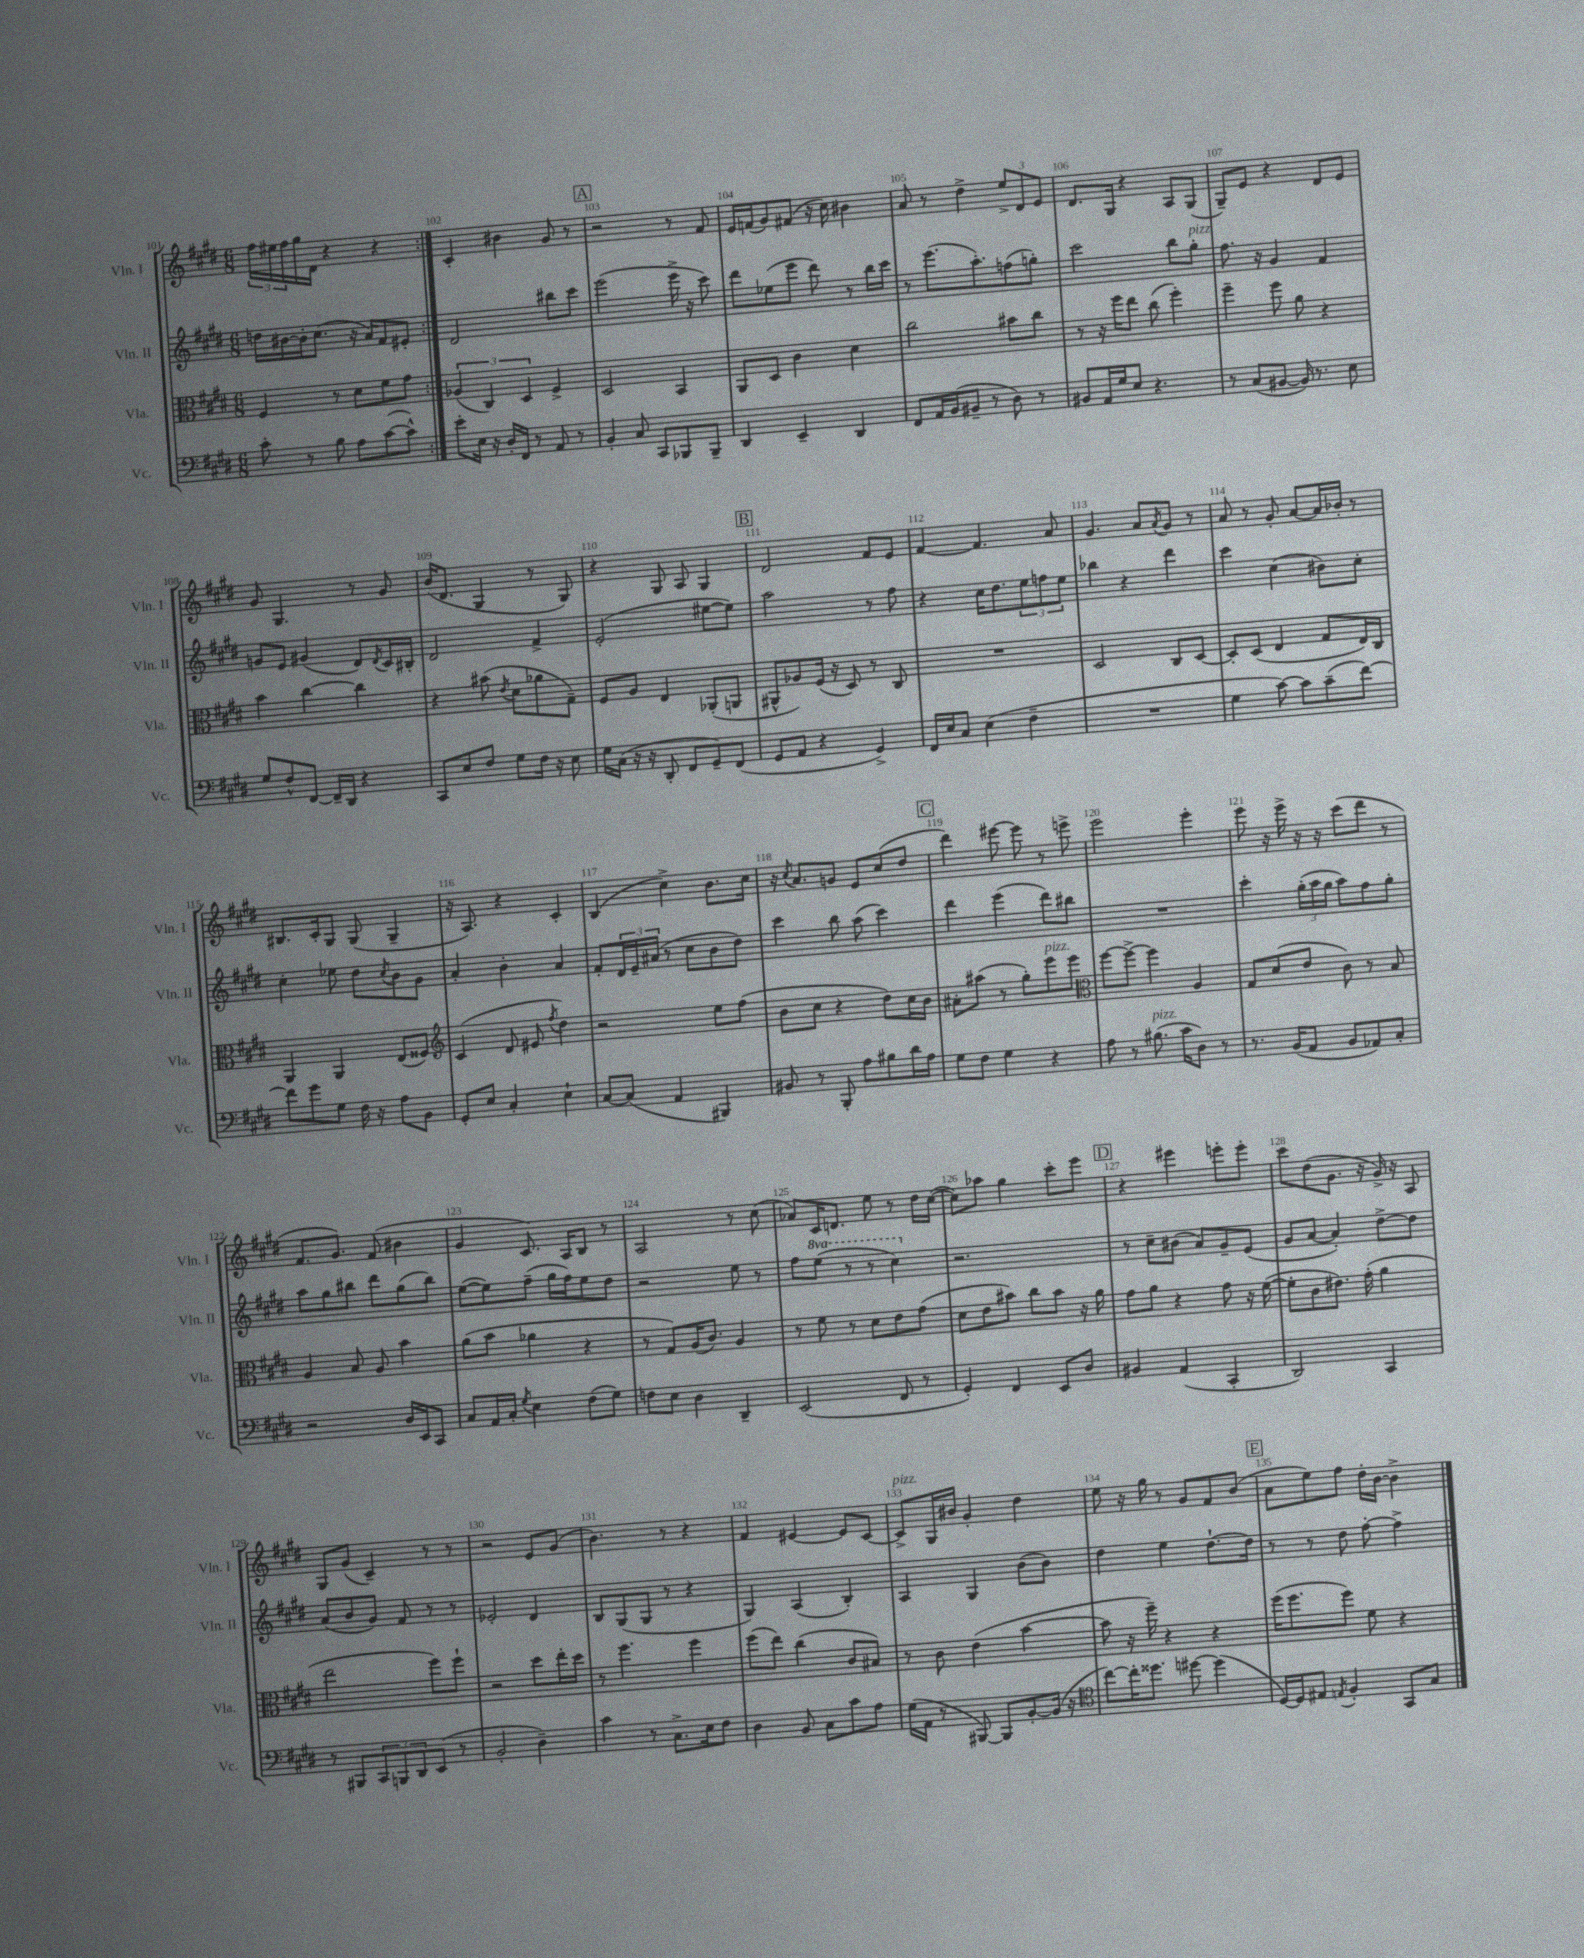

**kern	**kern	**kern	**kern
*staff4	*staff3	*staff2	*staff1
*clefF4	*clefC3	*clefG2	*clefG2
*k[f#c#g#d#]	*k[f#c#g#d#]	*k[f#c#g#d#]	*k[f#c#g#d#]
*M6/8	*M6/8	*M6/8	*M6/8
8c#'\	4F#/	16dd\LL	24ff#\LL
.	.	.	24ee#\
.	.	[16b#\	.
.	.	.	24ff#\
8r	.	16b#'\]J	16gg#\
.	.	(8.cc#\J	16d#\JJ
8B\	8r	.	4r
8A\L	8d#\L	16r	.
.	.	16a/LK)	.
([8c#\	8f#\	8f#/	4r
8c#^^\]J)	8g#\J	8e#'/J	.
=:|!	=:|!	=:|!	=:|!
8e'\L	(6A-/	2d#/	4c#'/
16E\Jk	.	.	.
.	6C#/)	.	.
16r	.	.	.
16D#'/LL	.	.	4b#\
16FF#/JJ	.	.	.
.	6D#/	.	.
8r	.	.	.
8AA/	4F#^/	8bb#\L	8g#/
8r	.	8ccc#\J	8r
=	=	=	=
4BB'/	2D#/	(2eee\	2r
8C#/	.	.	.
8CC#/L	.	.	.
8BBB-/	4BB/	16eee^\	8r
.	.	16r	.
8BBB-~/J	.	8ccc#\)	8f#/
=	=	=	=
4DD#/	8AA/L	8ddd#\L	16e/LL
.	.	.	(16f/J
.	8D#/J	(8ee-\	8g#/)
4EE~/	4c#\	8eee\J	(8f#/J
.	.	8ddd#\)	16r
.	.	.	16cc#\)
4DD#/	4d#\	8r	4b#\
.	.	16bb\LL	.
.	.	16ccc#\JJ	.
=	=	=	=
8FF#/L	2cc#\	8r	8a/
16AA/L	.	(8.eee\L	8r
(16BB/J	.	.	.
8BB#~/J	.	.	4dd#^\
.	.	8.aa'\)	.
8r	.	.	.
8D#\)	8b#\L	(8ff\	12ee^/L
.	.	.	12d#/
8r	8cc#\J	8gg'\J)	.
.	.	.	12e/J
=	=	=	=
8BB#/L	8r	2ccc#\	8.d#/L
16AA/L	16r	.	.
16G#/J	16ff#\LK	.	16G#/Jk
8E/J	8ee\J	.	4r
4.r	(8cc#\	.	.
.	4ff#'\)	8bb\L	8A/L
.	.	8gg#'\J	(8G#/J
=	=	=	=
8r	4ff#~\	8.ff#\	8G#~/L)
(8C#/L	.	.	8e/J
.	.	16r	.
[8BB#/J	8ff#\	4g#/	4r
16BB#/])	8a\	.	.
8.r	.	.	.
.	4r	4f#/	8d#/L
8E\	.	.	8e/J
=	=	=	=
8G#/L	4b\	8g/L	8g#/
8F#^^/	.	8e/J	4.G#/
[8FF#/J	[4cc#\	(4g#/	.
16FF#~/]LL	.	.	.
16DD#/JJ	.	.	.
4r	4cc#\]	8d#/L)	8r
.	.	8qd#/	.
.	.	16c#/L	8g#/
.	.	16B#'/JJ	.
=	=	=	=
8CC#/L	4r	2d#/	(16b/LK
.	.	.	8.d#/J
8E/	.	.	.
8F#/J	(8b#\	.	4G#/
.	8qe/	.	.
8G#\L	8d#\L	.	.
16F#\Jk	8a-\	4f#^/	8r
16r	.	.	.
8E\	8G#~\J)	.	8G#/)
=	=	=	=
16G#\LL	8F#/L	(2e'/	4r
(16C#\JJ	.	.	.
16r	8A/J	.	.
16r	.	.	.
8DD#'/	4E/	.	8G#/
8FF#/L	.	.	8A/
8GG#~/)	(8AA-'/L	[8ee#\L	4G#/
(8FF#/J	8AA/J	8ee#\]J)	.
=	=	=	=
8GG#/L	8AA#^^/L	2aa\	2d#/
8AA/J	8A-/)	.	.
4r	(16F#/Jk	.	.
.	16r	.	.
.	8D#/)	.	.
4GG#^/)	8r	8r	8f#/L
.	8C#/	8ff#\	8e/J
=	=	=	=
16FF#/LL	2.r	4r	[4f#/
16E/J	.	.	.
8C#/J	.	.	.
(4E\	.	16cc#\LK	4.f#/]
.	.	8.dd#\	.
4F#~\	.	12ee\	.
.	.	12ff\	.
.	.	.	8a/
.	.	12ee\J	.
=	=	=	=
2.r	2D#/	4bb-\	4.g#/
.	.	4r	.
.	.	.	8a/L
.	.	.	8qa/
.	8C#/L	4ddd#\	8g#/J
.	[8D#/J	.	8r
=	=	=	=
4G#\	8D#'/]L	4ccc#\	8a/
.	(8D#/J	.	8r
[8c#\)	4E/	(4cc#\	8g#'/
8c#\]L	.	.	[8a/L
(8c#~\	8G#/L	8b#\L)	16a/]L
.	.	.	16b-'/JJ
[8f#\J)	16E/L)	8cc#'\J	8r
.	16C#/JJ	.	.
=	=	=	=
8f#\]L	4AA/	4cc#'\	8.B#/L
8g#\	.	.	.
.	.	.	16c#'/k
8G#\J	4AA/	8ee-\	8G#/J
16F#\	.	8dd#\L	(8G#/
16r	.	.	.
.	.	8qcc#/	.
8A\L	(8E/L	8b\	4G#~/
8BB\J	8F##/J)	8g#\J	.
=	=	=	=
*	*clefG2	*	*
8GG#'/L	(4c#/	4a'/	16r
.	.	.	8.A/)
8E/J	.	.	.
4C#'/	8d#/	4b'\	4r
.	8e#/	.	.
.	8qff#/	.	.
4E`\	4dd#\)	4a/	4c#'/
=	=	=	=
[8C#/L	2r	8f#'/L	(4B/
(8C#/]J	.	24d#/L	.
.	.	24e~/	.
.	.	(24a#/JJ	.
4AA/	.	8r	4cc#^\)
.	.	8cc#\L	.
4BBB#/)	8ee\L	8b\	8.b\L
.	(8ff#\J	8dd#\J)	.
.	.	.	16cc#\Jk
=	=	=	=
8BB#/	8b\L	4ccc#\	16r
.	.	.	8qcc#/
.	.	.	8.a/L
8r	8cc#\J	.	.
8BBB'/	4r	8bb\	8g/J
8A\L	.	(8aa\	8e/L
8B#\	8dd#\L)	4ccc#\)	(8cc#/
16d#\L	16cc#\L	.	8dd#/J
16A\JJ	16b\JJ	.	.
=	=	=	=
8G#\L	8a#'\L	4ddd#\	4ddd#\)
8F#\J	(8aa#\J	.	.
4G#\	8r	(4eee\	[8eee#\
.	8gg#'\L)	.	8eee#\]
4r	8eee\	8ddd#\L)	8r
.	8eee\J	8bb#\J	8eee^\
=	=	=	=
*	*clefC3	*	*
8A\	[8ff#\L	2.r	2eee\
8r	8ff#^\_J	.	.
(8.B#\	4ff#\]	.	.
16c#\LK	.	.	.
8D#\J)	4A/	.	4eee'\
8r	.	.	.
=	=	=	=
8.r	8G#/L	4ccc#'\	8eee\
.	(8d#/	.	16r
(16BB/LK	.	.	16eee^\
8AA/J	8e/J	(24gg#'\LL	16r
.	.	24aa\	.
.	.	.	16r
.	.	24gg#\JJ	.
8BB/L	8c#\)	8aa\L)	(8ccc#\L
8AA-/)	8r	8ff#\	8ddd#\J
8C#'/J	8B/	8gg#'\J	8r
=	=	=	=
2r	4A/	8aa\L	8.f#/L
.	.	8gg#\	.
.	.	.	8.g#/J)
.	8B/	8bb#\J	.
.	8A/	8ddd#\L	(8f#/
16D#/LL	4b\	(8gg#\	4b#\
16EE/J	.	.	.
8CC#/J	.	8bb#\J)	.
=	=	=	=
8C#/L	(8a\L	([8ee\L	4g#/
16AA/L	8b\J	8ee\])	.
16C#'/JJ	.	.	.
8qG#/	.	.	.
4E\	4a-\	(8ff#~\J	8.c#/)
.	.	16gg#\LL	.
.	.	16ff#\J)	16A/LK
(8F#\L	4r	8ee\	8B/J
8G#\J)	.	8dd#\J	8r
=	=	=	=
8F\L	8r	2r	2A/
8E\J	8G#/L)	.	.
4D#\	(16A/K	.	.
.	8.c#/J)	.	.
4DD#~/	4A/	8ee\	8r
.	.	8r	(8cc#\
=	=	=	=
(2EE/	8r	8ff#\L	8a-/L)
.	8f#\	(8eee\J	16c#/K
.	.	.	8.d/J
.	8r	8r	.
.	8d#\L	8r	8ee\
8FF#/	8e\	4ccc#\)	8r
8r	(8g#\J	.	16dd#\LL
.	.	.	([16cc#\JJ
=	=	=	=
4GG#'/)	8d#\L	2.r	8cc#\]L)
.	8e\	.	8aa-\J
4FF#/	8b#\J)	.	4gg#\
.	8cc#\L	.	.
8EE/L	8b#\J	.	8ccc#'\L
8D#/J	16r	.	8eee\J
.	16a\	.	.
=	=	=	=
4BB#/	8g#\L	8r	4r
.	8a\J	8cc#~\L	.
(4AA/	4r	(8b#\J	4eee#\
.	.	8a/L)	.
4CC#'/	8g#\	8g#~/	8eee'\L
.	16r	(8e/J	8eee'\J
.	([16f#\	.	.
=	=	=	=
2DD#/)	8f#'\]L	8g#/L	8ccc#\L
.	8c#\	[8a/J	(8dd#\
.	8.e#\J)	4a'/])	8.g#\J
.	(16g#'\	.	16r
4CC#/	4a\	[8dd#^\L	16g#^/)
.	.	.	16r
.	.	8dd#\]J	8A/
=	=	=	=
8r	2ee\	(8a/L	8G#/L
8BBB#/L	.	8b/	(8g#/J
12CC#/	.	8g#/J)	4c#~/)
12BBB/	.	.	.
.	.	8f#/	.
12DD#/	.	.	.
(8EE/J	8ff#\L)	8r	8r
8r	8ff#`\J	8r	8r
=	=	=	=
2BB'/	2r	2e-'/	2r
4D#~\)	8dd#\L	4d#/	8e/L
.	16ee'\L	.	(8g#/J
.	16dd#\JJ	.	.
=	=	=	=
4c#\	8r	8B/L	4.b\)
.	4.ff#\	(8G#/	.
8r	.	8G#/J	.
8.C#^\L	.	8r	8r
.	4ff#\	4r	4r
16E\k	.	.	.
8F#\J	.	.	.
=	=	=	=
4D#\	(8ff#\L	4G#/)	4f#/
.	8ee\J)	.	.
8BB/	(4cc#\	(4A/	[4e#/
8C#\L	.	.	.
8c#\	8c#/L	4B'/)	8e#/]L
8A\J	8B#/J)	.	[8c#/J
=	=	=	=
(16G#\LL	8r	4A/	8c#^/]L
16AA\JJ	.	.	.
8r	8c#\	.	16G#/L
.	.	.	16b#/JJ
[8BBB#/)	(4e\	4G#/	4g#'/
8BBB#/]L	.	.	.
[8BB'/	[4b\	(8b\L	4dd#\
(16BB/]Jk	.	8b\J)	.
16r	.	.	.
=	=	=	=
*clefC4	*	*	*
[8cc#\L)	8b\]	4dd#\	8ee\
16cc#'\]K	16r	.	16r
8.dd##\J	16ff#~\)	.	16gg#\
.	4r	4ee\	8r
[8dd#\	.	.	8g#/L
(4dd#\]	4r	[8.dd#`\L	8f#/
.	.	.	(8b/J
.	.	16dd#\]Jk	.
=	=	=	=
[16D#/LL)	(16ff#\LK	8r	8a\L
16D#/]J	8.ff#\	.	.
8E#/J	.	8r	8ee\)
8qE/	.	.	.
4F#'/	8ff#\J)	8dd#\	8ff#\J
.	8f#\	[8ff#'\	16dd#'\LL
.	.	.	[16b\JJ
8GG#/L	4r	4ff#^\]	4b^\]
8G#/J	.	.	.
==	==	==	==
*-	*-	*-	*-
